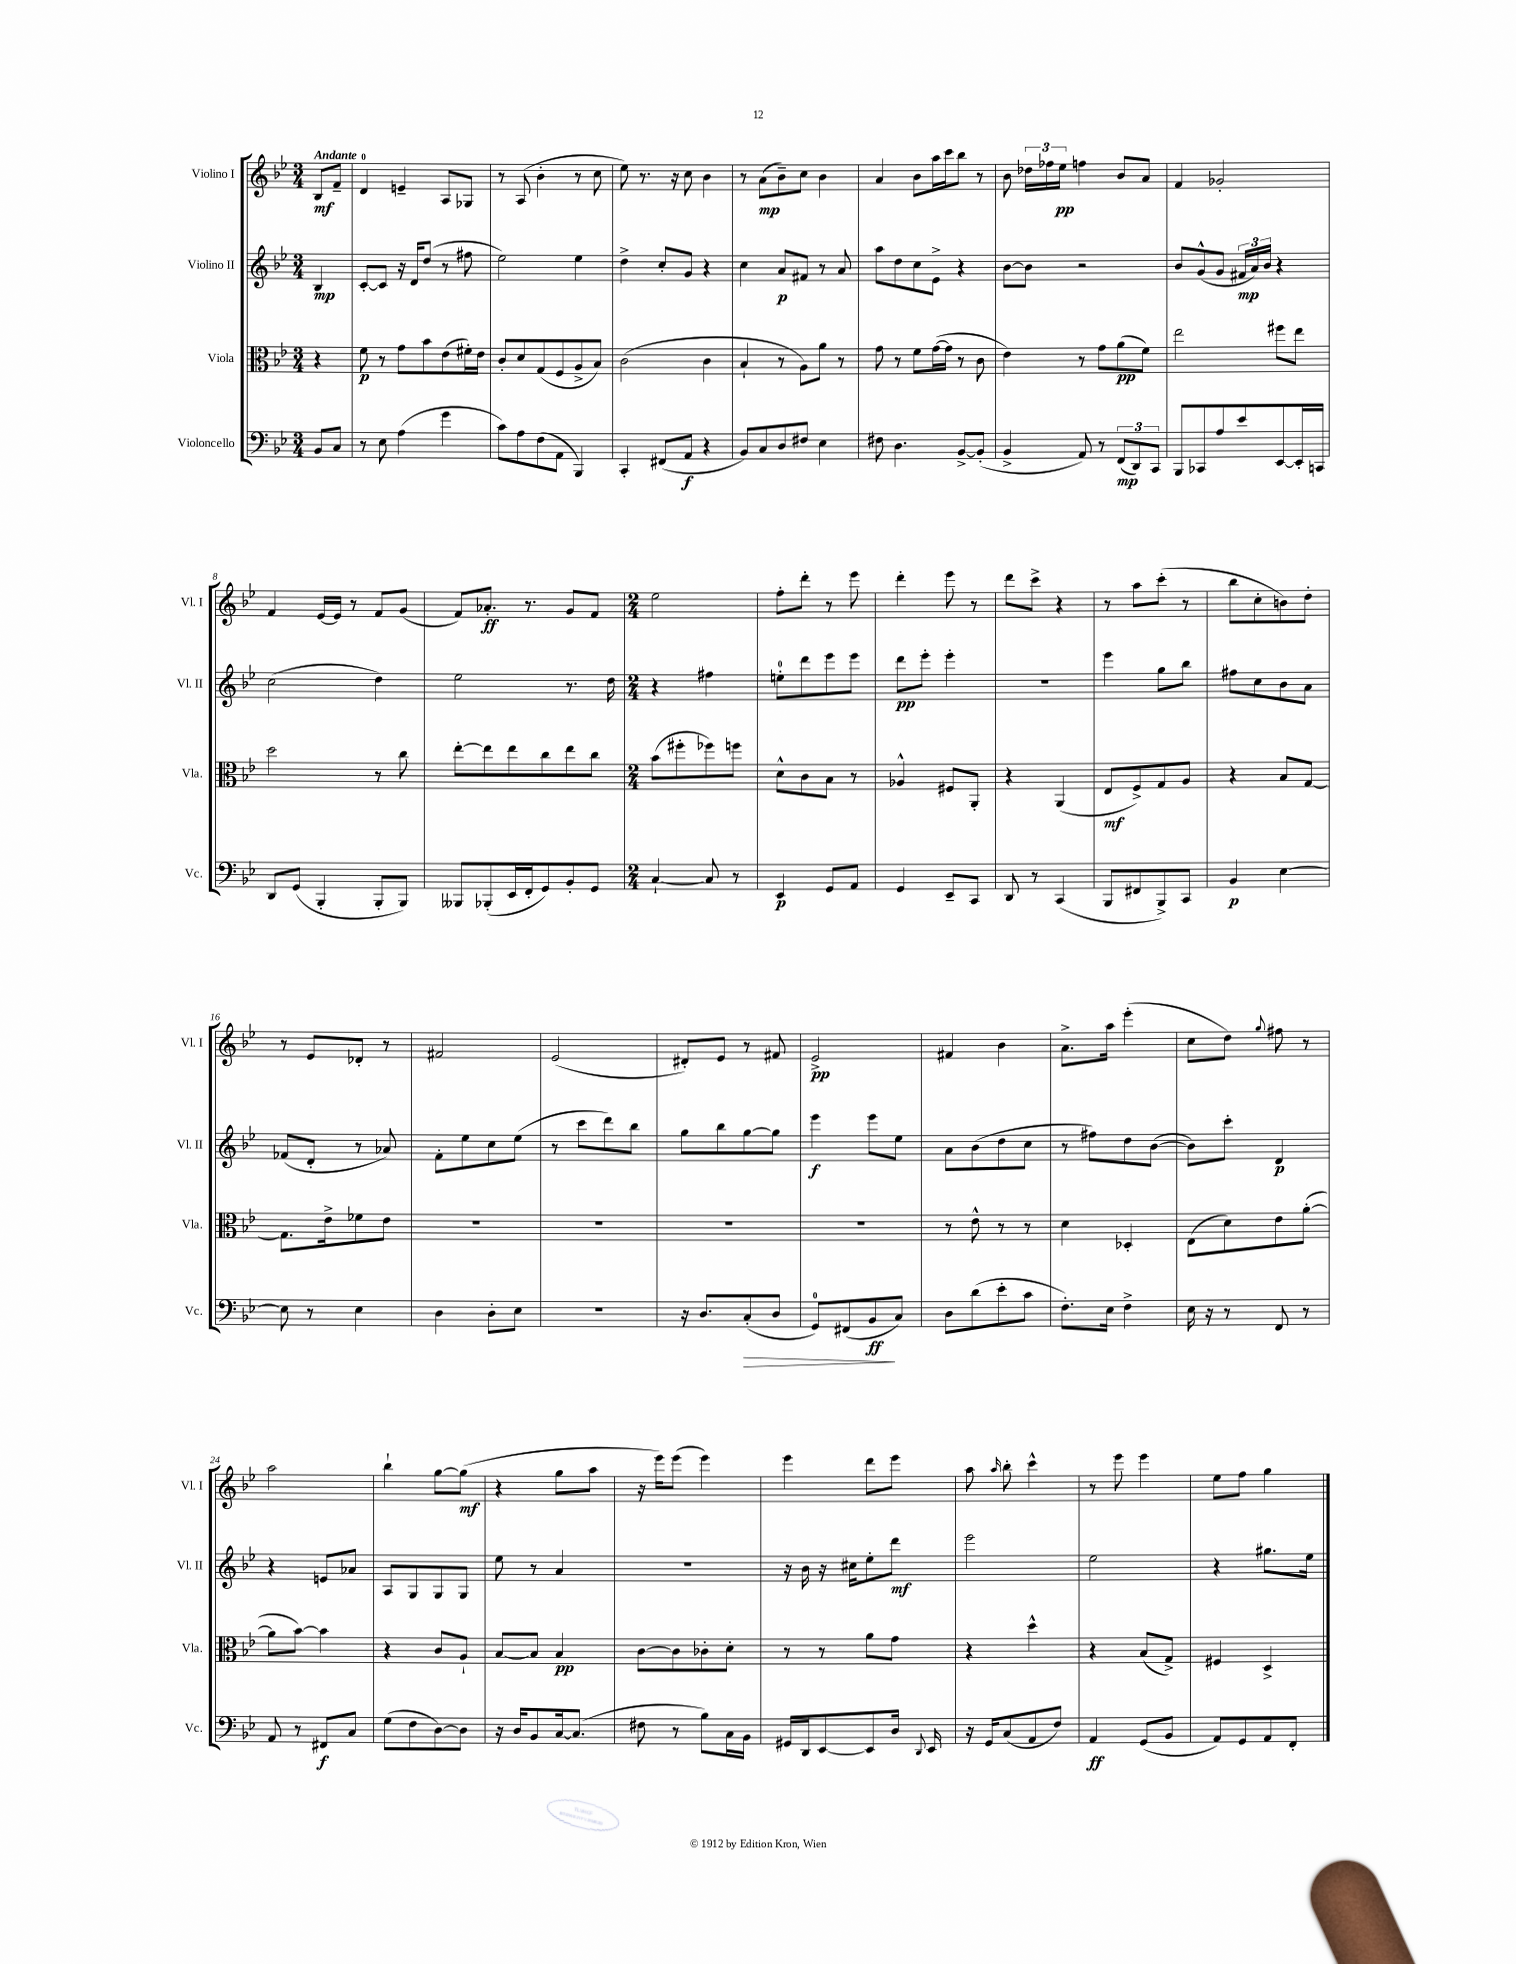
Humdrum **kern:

**kern	**dynam	**kern	**dynam	**kern	**dynam	**kern	**dynam
*part4	*part4	*part3	*part3	*part2	*part2	*part1	*part1
*staff4	*staff4	*staff3	*staff3	*staff2	*staff2	*staff1	*staff1
*I"Violoncello	*	*I"Viola	*	*I"Violino II	*	*I"Violino I	*
*I'Vc.	*	*I'Vla.	*	*I'Vl. II	*	*I'Vl. I	*
*clefF4	*	*clefC3	*	*clefG2	*	*clefG2	*
*k[b-e-]	*	*k[b-e-]	*	*k[b-e-]	*	*k[b-e-]	*
*M3/4	*	*M3/4	*	*M3/4	*	*M3/4	*
=	=	=	=	=	=	=	=
!	!	!	!	!	!	!LO:TX:a:B:t=Andante	!
8BB-/L	.	4r	.	4B-/	mp	8B-/L	mf
8C/J	.	.	.	.	.	8f~/J	.
=1	=1	=1	=1	=1	=1	=1	=1
8r	.	8f\	p	[8c'/L	.	4d/	.
8E-\	.	8r	.	8c/J]	.	.	.
(4A\	.	8g\L	.	16r	.	4en~/	.
.	.	.	.	16d/KL	.	.	.
.	.	8b-\	.	(8dd/J	.	.	.
4g\	.	(8e-\	.	8r	.	8A/L	.
.	.	16f#X'\L)	.	8ff#X\	.	8G-X/J	.
.	.	16e-\JJ	.	.	.	.	.
=2	=2	=2	=2	=2	=2	=2	=2
8c\L)	.	8c'/L	.	2ee-\)	.	8r	.
8A\	.	8d/	.	.	.	(8A/	.
(8F\	.	(8G/	.	.	.	4b-'\	.
8AA\J	.	8F/	.	.	.	.	.
4BBB-/)	.	8A^/	.	4ee-\	.	8r	.
.	.	8B-/J)	.	.	.	8cc\	.
=3	=3	=3	=3	=3	=3	=3	=3
4CC'/	.	(2c\	.	4dd^\	.	8ee-\)	.
.	.	.	.	.	.	8.r	.
(8FF#X/L	.	.	.	8cc'/L	.	.	.
.	.	.	.	.	.	16r	.
8AA/J	f	.	.	8g/J	.	8cc\	.
4r	.	4c\	.	4r	.	4b-\	.
=4	=4	=4	=4	=4	=4	=4	=4
8BB-/L)	.	4B-`/	.	4cc\	.	8r	.
8C/	.	.	.	.	.	(8a\L	mp
8D/	.	8r	.	8a/L	p	8b-~\)	.
8F#X/J	.	8A\L)	.	8f#X/J	.	8cc\J	.
4E-\	.	8a\J	.	8r	.	4b-\	.
.	.	8r	.	8a/	.	.	.
=5	=5	=5	=5	=5	=5	=5	=5
8F#X\	.	8g\	.	8aa\L	.	4a/	.
4.D\	.	8r	.	8dd\	.	.	.
.	.	8f\L	.	8cc\	.	8b-\L	.
.	.	([16g\L	.	8e-^\J	.	16aa\L	.
.	.	16g\JJ]	.	.	.	16ccc\J	.
[8BB-^/L	.	8r	.	4r	.	8bb-\J	.
(8BB-'/J]	.	8c\	.	.	.	8r	.
=6	=6	=6	=6	=6	=6	=6	=6
4BB-^/	.	4e-\)	.	[8b-\L	.	8b-\	.
.	.	.	.	8b-\J]	.	24dd-X\LL	.
.	.	.	.	.	.	24ff-X\	.
.	.	.	.	.	.	24ee-\JJ	pp
8AA/)	.	8r	.	2r	.	4ffn\	.
8r	.	8g\L	.	.	.	.	.
(12FF/L	mp	(8a\	pp	.	.	8b-/L	.
12DD/)	.	.	.	.	.	.	.
.	.	8f\J)	.	.	.	8a/J	.
12CC/J	.	.	.	.	.	.	.
=7	=7	=7	=7	=7	=7	=7	=7
8BBB-/L	.	2ee-\	.	8b-/L	.	4f/	.
8CC-X/	.	.	.	(8g^^/	.	.	.
8A/	.	.	.	8g/J	.	2g-X'/	.
8e-/	.	.	.	24f#X/LL	mp	.	.
.	.	.	.	24a/)	.	.	.
.	.	.	.	24b-/JJ	.	.	.
[8EE-/	.	8ff#X\L	.	4r	.	.	.
16EE-'/L]	.	8ee-\J	.	.	.	.	.
16CCn/JJ	.	.	.	.	.	.	.
!!LO:LB:g=z
=8	=8	=8	=8	=8	=8	=8	=8
8DD/L	.	2dd\	.	(2cc\	.	4f/	.
(8GG/J	.	.	.	.	.	.	.
4BBB-'/	.	.	.	.	.	[16e-/LL	.
.	.	.	.	.	.	16e-/JJ]	.
.	.	.	.	.	.	8r	.
8BBB-'/L	.	8r	.	4dd\)	.	8f/L	.
8BBB-/J)	.	8cc\	.	.	.	(8g/J	.
=9	=9	=9	=9	=9	=9	=9	=9
8BBB--X/L	.	[8ee-'\L	.	2ee-\	.	8f/L)	.
(8BBB-X'/	.	8ee-\]	.	.	.	8.a-X'/J	ff
16EE-/L	.	8ee-\	.	.	.	.	.
16FF'/J	.	.	.	.	.	8.r	.
8GG/)	.	8cc\	.	.	.	.	.
8BB-'/	.	8ee-\	.	8.r	.	8g/L	.
8GG/J	.	8cc\J	.	.	.	8f/J	.
.	.	.	.	16dd\	.	.	.
=10	=10	=10	=10	=10	=10	=10	=10
*M2/4	*	*M2/4	*	*M2/4	*	*M2/4	*
[4C`/	.	(8b-\L	.	4r	.	2ee-\	.
.	.	8ff#X'\	.	.	.	.	.
8C/]	.	8ff-X\)	.	4ff#X\	.	.	.
8r	.	8ffn\J	.	.	.	.	.
=11	=11	=11	=11	=11	=11	=11	=11
4EE-/	p	8d^^\L	.	8een'\L	.	8ff'\L	.
.	.	8c\	.	8ddd\	.	8ddd'\J	.
8GG/L	.	8B-\J	.	8eee-\	.	8r	.
8AA/J	.	8r	.	8eee-\J	.	8eee-\	.
=12	=12	=12	=12	=12	=12	=12	=12
4GG/	.	4A-X^^/	.	8ddd\L	pp	4ddd'\	.
.	.	.	.	8eee-'\J	.	.	.
8EE-~/L	.	8F#X/L	.	4eee-'\	.	8eee-\	.
8CC/J	.	8AA'/J	.	.	.	8r	.
=13	=13	=13	=13	=13	=13	=13	=13
8DD/	.	4r	.	2r	.	8ddd\L	.
8r	.	.	.	.	.	8ccc^\J	.
(4CC/	.	(4AA/	.	.	.	4r	.
=14	=14	=14	=14	=14	=14	=14	=14
8BBB-/L	.	8E-/L	mf	4eee-\	.	8r	.
8FF#X/	.	8F^/)	.	.	.	8aa\L	.
8BBB-^/)	.	8G/	.	8gg\L	.	(8ccc'\J	.
8CC/J	.	8A/J	.	8bb-\J	.	8r	.
=15	=15	=15	=15	=15	=15	=15	=15
4BB-/	p	4r	.	8ff#X\L	.	8bb-\L	.
.	.	.	.	8cc\	.	8cc'\	.
[4E-\	.	8B-/L	.	8b-\	.	8bn\)	.
.	.	[8G/J	.	8a\J	.	8dd'\J	.
!!LO:LB:g=z
=16	=16	=16	=16	=16	=16	=16	=16
8E-\]	.	8.G\L]	.	(8f-X/L	.	8r	.
8r	.	.	.	8d'/J	.	8e-/L	.
.	.	16e-^\k	.	.	.	.	.
4E-\	.	8f-X\	.	8r	.	8d-X'/J	.
.	.	8e-\J	.	8a-X/)	.	8r	.
=17	=17	=17	=17	=17	=17	=17	=17
4D\	.	2r	.	8f'\L	.	2f#X/	.
.	.	.	.	8ee-\	.	.	.
8D'\L	.	.	.	8cc\	.	.	.
8E-\J	.	.	.	(8ee-\J	.	.	.
=18	=18	=18	=18	=18	=18	=18	=18
2r	.	2r	.	8r	.	(2e-/	.
.	.	.	.	8ccc\L	.	.	.
.	.	.	.	8ddd\)	.	.	.
.	.	.	.	8bb-\J	.	.	.
=19	=19	=19	=19	=19	=19	=19	=19
16r	.	2r	.	8gg\L	.	8d#X'/L)	.
8.D/L	.	.	.	.	.	.	.
.	.	.	.	8bb-\	.	8e-/J	.
!	!LO:HP:b	!	!	!	!	!	!
(8C'/	>	.	.	[8gg\	.	8r	.
8D/J	.	.	.	8gg\J]	.	8f#X/	.
=20	=20	=20	=20	=20	=20	=20	=20
8GG/L)	.	2r	.	4eee-\	f	2e-^/	pp
(8FF#X/	.	.	.	.	.	.	.
8BB-/	ff	.	.	8eee-\L	.	.	.
8C/J)	]	.	.	8ee-\J	.	.	.
=21	=21	=21	=21	=21	=21	=21	=21
8D\L	.	8r	.	8a\L	.	4f#X/	.
(8d\	.	8e-^^\	.	(8b-\	.	.	.
8e-'\	.	8r	.	8dd\	.	4b-\	.
8c\J	.	8r	.	8cc\J	.	.	.
=22	=22	=22	=22	=22	=22	=22	=22
8.F'\L)	.	4d\	.	8r	.	8.a^\L	.
.	.	.	.	8ff#X\L)	.	.	.
16E-\Jk	.	.	.	.	.	16aa\Jk	.
4F^\	.	4D-X'/	.	8dd\	.	(4eee-'\	.
.	.	.	.	([8b-\J	.	.	.
=23	=23	=23	=23	=23	=23	=23	=23
16E-\	.	(8E-\L	.	8b-\L])	.	8cc\L	.
16r	.	.	.	.	.	.	.
8r	.	8d\)	.	8ccc'\J	.	8dd\J)	.
.	.	.	.	.	.	8qqgg/	.
8FF/	.	8e-\	.	4d/	p	8ff#X\	.
8r	.	([8a'\J	.	.	.	8r	.
!!LO:LB:g=z
=24	=24	=24	=24	=24	=24	=24	=24
8AA/	.	8a\L]	.	4r	.	2aa\	.
8r	.	[8b-\J)	.	.	.	.	.
8FF#X/L	f	4b-\]	.	8en/L	.	.	.
8C/J	.	.	.	8a-X/J	.	.	.
=25	=25	=25	=25	=25	=25	=25	=25
(8G\L	.	4r	.	8A/L	.	4bb-`\	.
8F\	.	.	.	8G/	.	.	.
[8D\)	.	8c/L	.	8G/	.	[8gg\L	.
8D\J]	.	8A`/J	.	8G/J	.	(8gg\J]	mf
=26	=26	=26	=26	=26	=26	=26	=26
16r	.	[8B-/L	.	8ee-\	.	4r	.
16D/KL	.	.	.	.	.	.	.
8BB-/	.	8B-/J]	.	8r	.	.	.
[16C/k	.	4B-/	pp	4a/	.	8gg\L	.
(8.C/J]	.	.	.	.	.	.	.
.	.	.	.	.	.	8aa\J	.
=27	=27	=27	=27	=27	=27	=27	=27
8F#X\	.	[8c\L	.	2r	.	16r	.
.	.	.	.	.	.	16eee-\KL)	.
8r	.	8c\]	.	.	.	(8eee-\J	.
8B-\L)	.	8c-X'\	.	.	.	4eee-\)	.
16C\L	.	8d'\J	.	.	.	.	.
16BB-\JJ	.	.	.	.	.	.	.
=28	=28	=28	=28	=28	=28	=28	=28
16GG#X/LL	.	8r	.	16r	.	4eee-\	.
16DD/J	.	.	.	16b-\	.	.	.
[8EE-/	.	8r	.	16r	.	.	.
.	.	.	.	16cc#X\KL	.	.	.
8EE-/]	.	8a\L	.	8ee-'\	.	8ddd\L	.
16D/Jk	.	8g\J	.	8ddd\J	mf	8eee-\J	.
8qqDD/	.	.	.	.	.	.	.
16EE-/	.	.	.	.	.	.	.
=29	=29	=29	=29	=29	=29	=29	=29
16r	.	4r	.	2eee-\	.	8aa\	.
16GG/KL	.	.	.	.	.	.	.
.	.	.	.	.	.	16qqaa/	.
(8C/	.	.	.	.	.	8bb-'\	.
8AA/	.	4dd^^\	.	.	.	4ccc^^\	.
8F/J)	.	.	.	.	.	.	.
=30	=30	=30	=30	=30	=30	=30	=30
4AA/	ff	4r	.	2ee-\	.	8r	.
.	.	.	.	.	.	8eee-\	.
(8GG/L	.	(8B-/L	.	.	.	4eee-\	.
8BB-/J	.	8G^/J)	.	.	.	.	.
=31	=31	=31	=31	=31	=31	=31	=31
8AA/L)	.	4F#X/	.	4r	.	8ee-\L	.
8GG/	.	.	.	.	.	8ff\J	.
8AA/	.	4D^/	.	8.gg#X\L	.	4gg\	.
8FF'/J	.	.	.	.	.	.	.
.	.	.	.	16ee-\Jk	.	.	.
==	==	==	==	==	==	==	==
*-	*-	*-	*-	*-	*-	*-	*-
